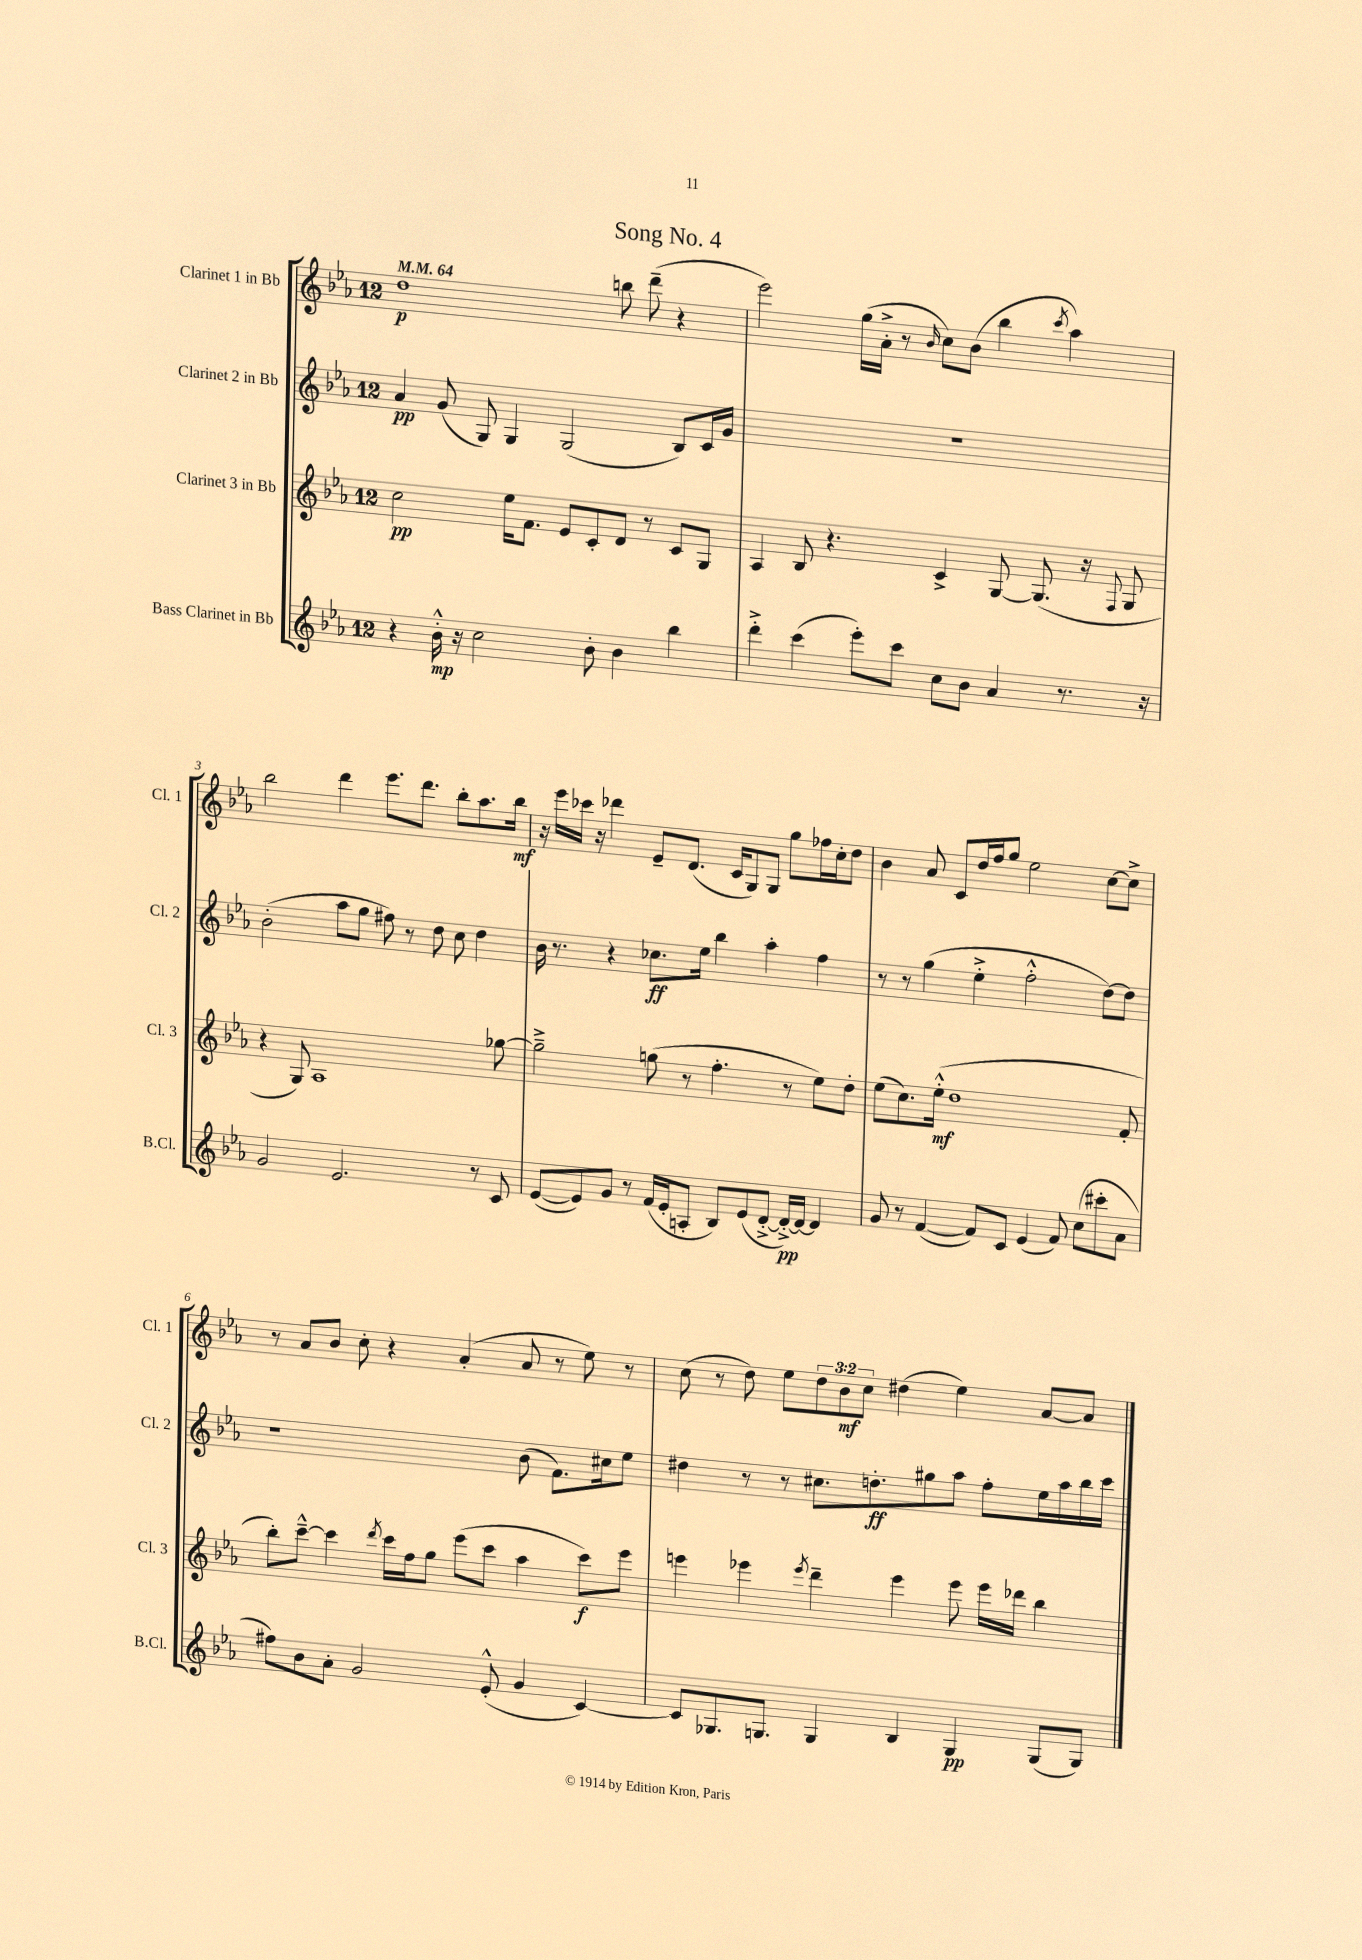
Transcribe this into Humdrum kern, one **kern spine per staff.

**kern	**kern	**kern	**kern
*staff4	*staff3	*staff2	*staff1
*clefG2	*clefG2	*clefG2	*clefG2
*k[b-e-a-]	*k[b-e-a-]	*k[b-e-a-]	*k[b-e-a-]
*M12/8	*M12/8	*M12/8	*M12/8
*MM64	*MM64	*MM64	*MM64
4r	2cc\	4a-/	1dd
16b-'^^\	.	(8g/	.
16r	.	.	.
2cc\	.	8G/)	.
.	16ee-\LK	4G/	.
.	8.f\J	.	.
.	8e-/L	(2G/	.
8b-'\	8c'/	.	.
4b-\	8d/J	.	8bb\
.	8r	.	(8ddd~\
4bb-\	8c/L	8B-/L)	4r
.	8G/J	16c/L	.
.	.	16g/JJ	.
=	=	=	=
4ddd'^\	4A-/	1.r	2eee-\)
(4ccc\	8B-/	.	.
.	4.r	.	.
8eee-'\L)	.	.	(16gg\LL
.	.	.	16a-'^\JJ
8ccc\J	.	.	8r
.	.	.	16qqb-/
8cc\L	4c^/	.	8cc\L)
8b-\J	.	.	(8b-\J
4a-/	[8G/	.	4bb-\
.	(8.G/]	.	.
.	.	.	8qccc/
8.r	.	.	4aa-\)
.	16r	.	.
.	8qqF/	.	.
.	8G/	.	.
16r	.	.	.
=	=	=	=
2g/	4r	(2b-'\	2bb-\
.	8G/)	.	.
.	1A-	.	.
2.e-/	.	8aa-\L	4ddd\
.	.	8gg\J	.
.	.	8ff#\)	8.eee-\L
.	.	8r	.
.	.	.	8.ddd\J
.	.	8dd\	.
.	.	8cc\	8bb-'\L
8r	.	4dd\	8.aa-\
8c/	[8gg-\	.	.
.	.	.	16bb-\Jk
=	=	=	=
([8e-/L	2gg-~^\]	16b-\	16r
.	.	8.r	16eee-\LL
8e-/])	.	.	16ccc-\JJ
.	.	.	16r
8g/J	.	4r	4ddd-\
8r	.	.	.
(16f/LL	(8gg\	8.cc-\L	8e-~/L
16e-'/J	.	.	.
8A'/J	8r	.	(8.d/J
.	.	16ee-\Jk	.
8B-/L)	4.ff'\	4bb-\	.
.	.	.	16c/LK
(8e-/	.	.	8G/)
[8d'^/J	.	4aa-'\	8G/J
16d'^/_LL)	8r	.	8gg\L
16d/_JJ	.	.	.
4d/]	8ee-\L)	4ff\	16ff-\L
.	.	.	16cc'\J
.	8dd'\J	.	8dd\J
=	=	=	=
8g/	(8ee-\L	8r	4b-\
8r	8.cc\)	8r	.
([4f/	.	(4gg\	8a-/
.	(16ee-'^^\Jk	.	.
.	1dd	.	8c/L
8f/]L)	.	4ee-'^\	16dd/L
.	.	.	16ff/J
8c/J	.	.	8gg/J
(4e-/	.	2ff'^^\	2ee-\
8f/)	.	.	.
(8cc\L	.	.	.
8ccc#'\	.	[8dd\L)	[8cc\L
8a-\J	8f'/	8dd\]J	8cc^\]J
=	=	=	=
8ff#\L)	8bb-'\L)	1r	8r
8b-\	[8ccc~^^\J	.	8a-/L
8a-'\J	4ccc\]	.	8b-/J
2g/	.	.	8cc'\
.	8qddd/	.	.
.	16ccc\LL	.	4r
.	16ff\J	.	.
.	8gg\J	.	.
.	(8eee-\L	.	(4a-'/
(8e-'^^/	8ccc\J	.	.
4g/	4aa-\	(8b-\	8a-/
.	.	8.f\L)	8r
[4c/)	8ccc\L)	.	8ee-\)
.	.	16cc#\k	.
.	8eee-\J	8ee-\J	8r
=	=	=	=
8c/]L	4eee\	4dd#\	(8cc\
8.G-/	.	.	8r
.	4eee-\	8r	8dd\)
8.G/J	.	.	.
.	.	8r	8ee-\L
.	8qeee-/	.	.
4G/	4ddd~\	8.cc#\L	12dd\
.	.	.	12b-\
.	.	.	12cc\J
.	.	8.dd'\	.
4B-/	4eee-\	.	(4dd#\
.	.	8gg#\	.
4G/	8eee-\	8aa-\J	4ee-\)
.	16eee-\LL	8ff'\L	.
.	16ddd-\JJ	.	.
(8G/L	4bb-\	16ee-\L	[8a-/L
.	.	16aa-\	.
8G/J)	.	16bb-\	8a-/]J
.	.	16ccc\JJ	.
==	==	==	==
*-	*-	*-	*-
